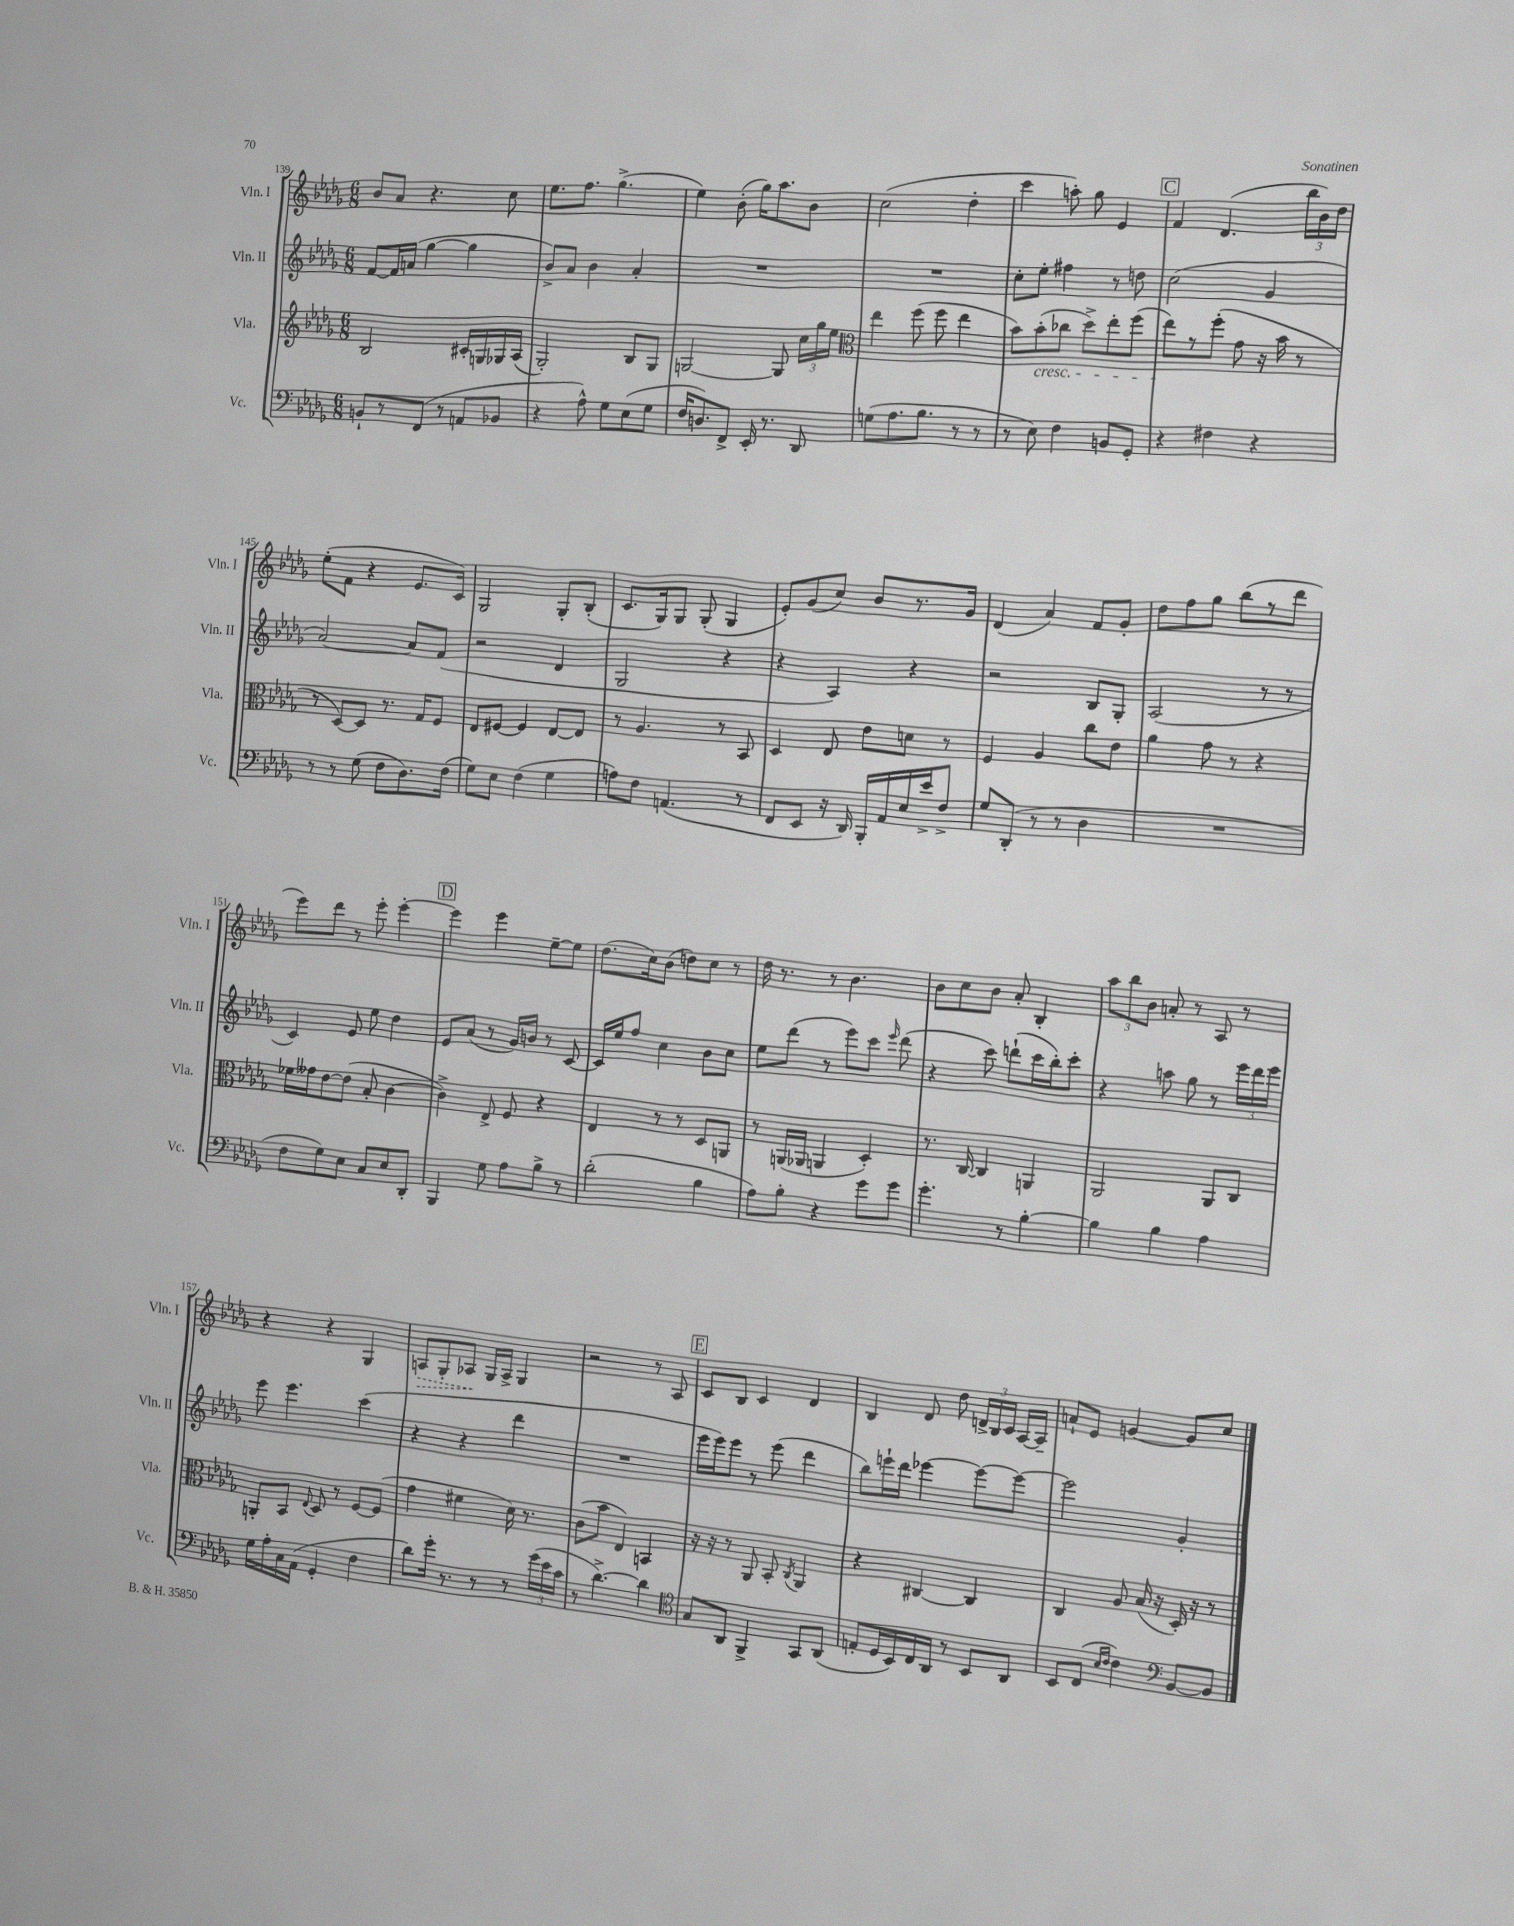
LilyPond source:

<<
\new StaffGroup <<
\new Staff = "s0" \with { instrumentName = "Vln. I" shortInstrumentName = "Vln. I" } {
    \clef treble \key des \major \numericTimeSignature \time 6/8
    \autoBeamOff bes'8[ aes'8] r4. c''8 |
    ees''8.[ f''8.] ges''4.->( |
    ees''4) bes'8-.( ges''16[) aes''8. bes'8] |
    c''2( des''4-. |
    c'''4 a''8-.) ges''8 ees'4 |
    \mark \markup { \box "C" } f'4 des'4.( \tuplet 3/2 { bes''16[ bes'16) des''16] } |
    ees''8[-.( f'8] r4 ees'8.[ c'16]) |
    ges2 ges8[-. bes8]-.( |
    c'8.[ ges16) ges8] ges8-.( ges4 |
    ees'8[-.) ges'8( c''8]) bes'8[ r8. ges'16] |
    des'4( aes'4) f'8[ ges'8]-. |
    des''8[ f''8 ges''8] bes''8[( r8 des'''8] |
    ees'''8[) des'''8] r8 ees'''8-. ees'''4~-. |
    \mark \markup { \box "D" } ees'''4 ees'''4 ees''8[~-- ees''8] |
    des''8.[( c''16) bes'8]( d''8[) c''8] r8 |
    des''16 r8. r8 bes'4. |
    bes'8[ c''8 bes'8] aes'8-. bes4-. |
    \tuplet 3/2 { aes''8[ bes''8 bes'8] } a'8-. r8 aes8 r8 |
    r4 r4 ges4 |
    \once \override Hairpin.style = #'dashed-line a8[\> ges8-. aes8]\! ges16[ aes16]-> ges4 |
    r2 r8 aes8 |
    \mark \markup { \box "E" } c'8[ bes8] c'4 des'4 |
    bes4 des'8 des''8 \tuplet 3/2 { d'16[-> bes16 c'16] } aes16[~ aes16]-- |
    a'8[-! ees'8] g'4~ g'8[ c''8] \bar "|." |
}
\new Staff = "s1" \with { instrumentName = "Vln. II" shortInstrumentName = "Vln. II" } {
    \clef treble \key des \major \numericTimeSignature \time 6/8
    \autoBeamOff f'8[~ f'16 a'16]( ges''4~ ges''4 |
    bes'8[->) aes'8] bes'4 aes'4-. |
    R2. |
    R2. |
    c''8[-. ees''8]-. fis''4 r8 d''8 |
    \mark \markup { \box "C" } c''2( ges'4 |
    aes'2~) aes'8[ f'8]( |
    r2 des'4 |
    ges2 r4 |
    r4 aes4) r4 |
    r2 bes8[ ges8]-. |
    aes2( r8 r8 |
    c'4) ees'8 ees''8 des''4 |
    \mark \markup { \box "D" } ees'8[ aes'8]( r8 ges'16[) b'16] r8 c'8~ |
    c'16[ ees''16 f''8] c''4 bes'8[ c''8] |
    ees''8[ des'''8]( r8 ees'''8[) c'''8] \grace { ees'''16 } des'''8( |
    r4 c'''8) d'''8[-!( c'''16 bes''16-.) c'''8]-. |
    r4 a''8 ges''8 r8 \tuplet 3/2 { ees'''16[ des'''16 ees'''16] } |
    ees'''8 ees'''4. c'''4( |
    r4 r4 des'''4 |
    R2. |
    \mark \markup { \box "E" } ees'''16[ ees'''16) ees'''8] r8 ees'''8( des'''4 |
    bes''8[) e'''16-! des'''16] ees'''4~ ees'''8[~ ees'''8]~ |
    ees'''2 ges'4-. \bar "|." |
}
\new Staff = "s2" \with { instrumentName = "Vla." shortInstrumentName = "Vla." } {
    \clef treble \key des \major \numericTimeSignature \time 6/8
    \autoBeamOff bes2 cis'16[-. g16 ges16 aes16]( |
    ges2-.) bes8[ ges8] |
    g2~ g8 \tuplet 3/2 { c''16[ ges''16 ees''16] } |
    \clef alto ees''4 f''8( f''8 ees''4 |
    bes'8[) bes'8-.\cresc( ces''8] des''8[->) ees''8-. f''8]( |
    \mark \markup { \box "C" } ees''8[\!) r8 f''8]-.( ges'8 r16 bes'16 r8 |
    r8 des8[~) des8] r8. ges16[ f8] |
    ees8[ fis8]~ fis4 ees8[~ ees8] |
    r8 aes4. r8 bes,8 |
    des4 ees8 ees'8[ d'8] r8 |
    f4 aes4 c''8[ ees'8] |
    aes'4 ges'8 r8 r4 |
    fes'16[ geses'16 ees'8~ ees'8]( bes8-. c'4~ |
    \mark \markup { \box "D" } c'4->) ees8-> f8 r4 |
    ees4 r8 r8 des8[ a,8] |
    r8 a,16[( aes,16] a,4 des4-.) |
    r8. c16~ c4 a,4 |
    aes,2 aes,8[ c8] |
    a,8[-. bes,8] \appoggiatura { ees8 } des8 r8 f8[~ f8]( |
    ges'4 fis'4 des'16) r8. |
    c'8[( bes'8] ees4) b,4 |
    \mark \markup { \box "E" } r16 r16 r8 aes,8 bes,8-. \acciaccatura { c8 } aes,4 |
    r4 cis4~ cis4 |
    c4 aes8 bes16( r16 des16-.) r16 r8 \bar "|." |
}
\new Staff = "s3" \with { instrumentName = "Vc." shortInstrumentName = "Vc." } {
    \clef bass \key des \major \numericTimeSignature \time 6/8
    \autoBeamOff b,8[-! r8 f,8]( r8 a,8[ bes,8] |
    r4 aes8-^) ges8[ ees8( ges8] |
    f16[ d8.) f,8]-> ees,16-. r8. des,8 |
    g8[( aes8. bes8.] r8 r8 |
    r8 ees8) f4 b,8[ ges,8]-. |
    \mark \markup { \box "C" } r4 fis4 r4 |
    r8 r8 ges8( f8[ des8.) f16]( |
    ges8[) ees8] f4( ges4 |
    a8[) f8] a,4.( r8 |
    f,8[ ees,8] r16 des,16) bes,,16[-. aes,16 ees16 ees'16-> f8]-> |
    ges8[ des,8]-.( r8 r8 des4 |
    R2. |
    f8[ ges8) ees8] c8[ ees8 des,8]-. |
    \mark \markup { \box "D" } bes,,4 ges8 aes8[ bes8]-> r8 |
    des'2-.( bes4 |
    aes8[) bes8]-. r4 ges'8[ ges'8] |
    ges'4.-. r8 bes4~-. |
    bes4 bes4 aes4 |
    ges16[ aes16-. c16 aes,16]( ges,4-. f4 |
    des'8[) ges'16]-. r8. r8 r8 \tuplet 3/2 { ges'16[( ees'16 c'16] } |
    r8 des'4.~->) des'4 |
    \mark \markup { \box "E" } \clef tenor ges8[ aes,8] f,4-> ges,8[ aes,8]( |
    e8[-. des16 bes,16) c16 aes,16] r8 bes,8[ aes,8] |
    bes,8[ c8]( \grace { bes16[ c'16] } c'4) \clef bass bes,8[~ bes,8] \bar "|." |
}
>>
>>
\layout { \context { \Score currentBarNumber = #139 } }
